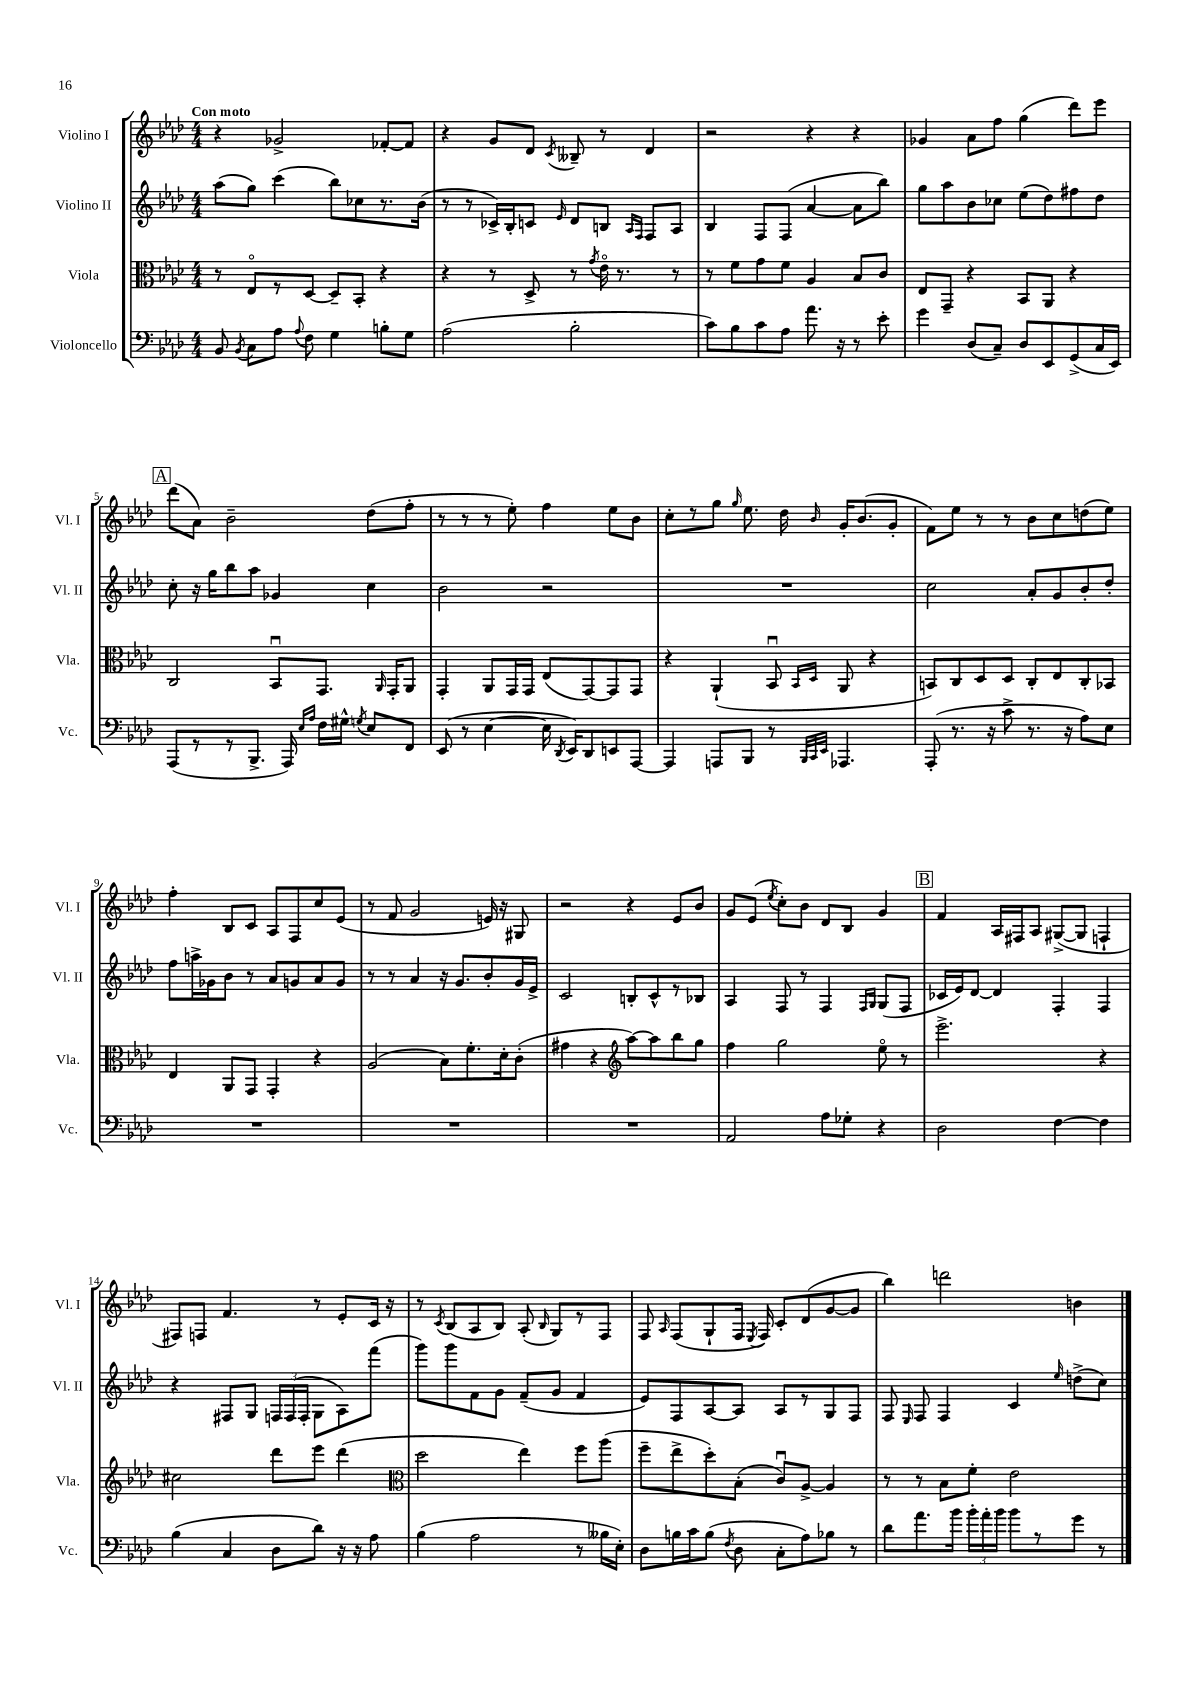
<<
\new StaffGroup <<
\new Staff = "s0" \with { instrumentName = "Violino I" shortInstrumentName = "Vl. I" } {
    \clef treble \key aes \major \numericTimeSignature \time 4/4 \tempo "Con moto"
    \autoBeamOff r4 ges'2-> fes'8[~-. fes'8] |
    r4 g'8[ des'8] \acciaccatura { c'8 } beses8-- r8 des'4 |
    r2 r4 r4 |
    ges'4 aes'8[ f''8] g''4( des'''8[) ees'''8] |
    \mark \markup { \box "A" } des'''8[( aes'8]) bes'2-- des''8[( f''8]-. |
    r8 r8 r8 ees''8-.) f''4 ees''8[ bes'8] |
    c''8[-. r8 g''8] \grace { g''16 } ees''8. des''16 \grace { bes'16 } g'16[-. bes'8.( g'8]-. |
    f'8[) ees''8] r8 r8 bes'8[ c''8 d''8( ees''8]) |
    f''4-. bes8[ c'8] aes8[ f8 c''8 ees'8]( |
    r8 f'8 g'2 e'16) r16 gis8 |
    r2 r4 ees'8[ bes'8] |
    g'8[ ees'8]( \acciaccatura { ees''8 } c''8[-.) bes'8] des'8[ bes8] g'4 |
    \mark \markup { \box "B" } f'4 aes16[ fis16 aes8] gis8[~->( gis8] f4-! |
    fis8[) f8] f'4. r8 ees'8[-. c'16] r16 |
    r8 \acciaccatura { c'8 } bes8[( aes8 bes8]) aes8-.( \grace { bes16 } g8[) r8 f8] |
    f8 \grace { aes16 } f8[( g8-! f16] \acciaccatura { ees8 } f16) c'8[-. des'8( g'8~ g'8] |
    bes''4) d'''2 b'4 \bar "|." |
}
\new Staff = "s1" \with { instrumentName = "Violino II" shortInstrumentName = "Vl. II" } {
    \clef treble \key aes \major \numericTimeSignature \time 4/4
    \autoBeamOff aes''8[( g''8]) c'''4( bes''8[) ces''8 r8. bes'16]( |
    r8 r8 ces'16[->) bes16-. c'8] \grace { ees'16 } des'8[ b8] \grace { aes16[ f16] } f8[ aes8] |
    bes4 f8[ f8]( aes'4~ aes'8[ bes''8]) |
    g''8[ aes''8 bes'8 ces''8] ees''8[( des''8) fis''8 des''8] |
    \mark \markup { \box "A" } c''8-. r16 g''16[ bes''8 aes''8] ges'4 c''4 |
    bes'2 r2 |
    R1 |
    c''2 aes'8[-. g'8 bes'8-. des''8]-. |
    f''8[ a''16-> ges'16 bes'8] r8 aes'8[ g'8 aes'8 g'8] |
    r8 r8 aes'4 r16 g'8.[ bes'8-. g'16 ees'16]-> |
    c'2 b8[-. c'8-^ r8 bes8] |
    aes4 f8 r8 f4 \grace { f16[ g16] } g8[( f8] |
    \mark \markup { \box "B" } ces'16[ ees'16) des'8]~ des'4 f4-. f4 |
    r4 fis8[ g8] \tuplet 3/2 { f16[ f16( f16]-. } g8[ aes8) f'''8]( |
    g'''8[) g'''8 f'8 g'8] f'8[--( g'8] f'4 |
    ees'8[) f8 aes8~ aes8] aes8[ r8 g8 f8] |
    f8 \grace { ees16 } f8 f4 c'4 \grace { ees''16 } d''8[->( c''8]) \bar "|." |
}
\new Staff = "s2" \with { instrumentName = "Viola" shortInstrumentName = "Vla." } {
    \clef alto \key aes \major \numericTimeSignature \time 4/4
    \autoBeamOff r8 ees8[\flageolet r8 des8]~ des8[-- bes,8]-. r4 |
    r4 r8 des8-> r8 \acciaccatura { g'8 } ees'16\flageolet r8. r8 |
    r8 f'8[ g'8 f'8] aes4 bes8[ c'8] |
    ees8[ g,8]-- r4 bes,8[ aes,8] r4 |
    \mark \markup { \box "A" } c2 bes,8[\downbow g,8.] \grace { aes,16 } g,16[-. aes,8] |
    g,4-. aes,8[ g,16 g,16] ees8[( g,8~) g,8 g,8] |
    r4 aes,4-!( bes,8\downbow \grace { bes,16[ des16] } aes,8 r4 |
    b,8[) c8 des8 des8] c8[-. ees8 c8-. bes,8] |
    ees4 aes,8[ g,8] g,4-. r4 |
    aes2( bes8[) f'8.-. des'16-. c'8]-.( |
    gis'4 r4 \clef treble aes''8[~) aes''8 bes''8 g''8] |
    f''4 g''2 ees''8\flageolet r8 |
    \mark \markup { \box "B" } ees'''2.-> r4 |
    cis''2 des'''8[ ees'''8] des'''4( |
    \clef alto des''2 ees''4) f''8[ aes''8]( |
    f''8[-- ees''8-> des''8-.) bes8]-.( c'8[\downbow) aes8]~-> aes4 |
    r8 r8 bes8[ f'8]-. ees'2 \bar "|." |
}
\new Staff = "s3" \with { instrumentName = "Violoncello" shortInstrumentName = "Vc." } {
    \clef bass \key aes \major \numericTimeSignature \time 4/4
    \autoBeamOff bes,8 \acciaccatura { bes,8 } c8[ aes8] \appoggiatura { aes8 } f8 g4 b8[-. g8] |
    aes2( bes2-. |
    c'8[) bes8 c'8 aes8] aes'8. r16 r8 ees'8-. |
    g'4 des8[( c8]--) des8[ ees,8 g,8->( c16 ees,16]) |
    \mark \markup { \box "A" } aes,,8[( r8 r8 bes,,8.]-> aes,,16) \grace { ees16[ aes16] } f16[ gis16]-^ \acciaccatura { g8 } ees8[ f,8] |
    ees,8( r8 ees4~ ees16 \acciaccatura { des,8 } ees,16[) des,8 e,8 aes,,8]~ |
    aes,,4 a,,8[ bes,,8] r8 \grace { bes,,32[ c,32 ees,32] } aes,,4. |
    aes,,8-.( r8. r16 c'8-> r8. r16 aes8[) ees8] |
    R1 |
    R1 |
    R1 |
    aes,2 aes8[ ges8]-. r4 |
    \mark \markup { \box "B" } des2 f4~ f4 |
    bes4( c4 des8[ des'8]) r16 r16 aes8 |
    bes4( aes2 r8 beses16[ ees16]-.) |
    des8[ b16 c'16 b8]( \acciaccatura { f8 } des8 c8[-. aes8) bes8] r8 |
    des'8[ aes'8. bes'16] \tuplet 3/2 { bes'16[-. aes'16-. bes'16] } bes'8[ r8 g'8] r8 \bar "|." |
}
>>
>>
